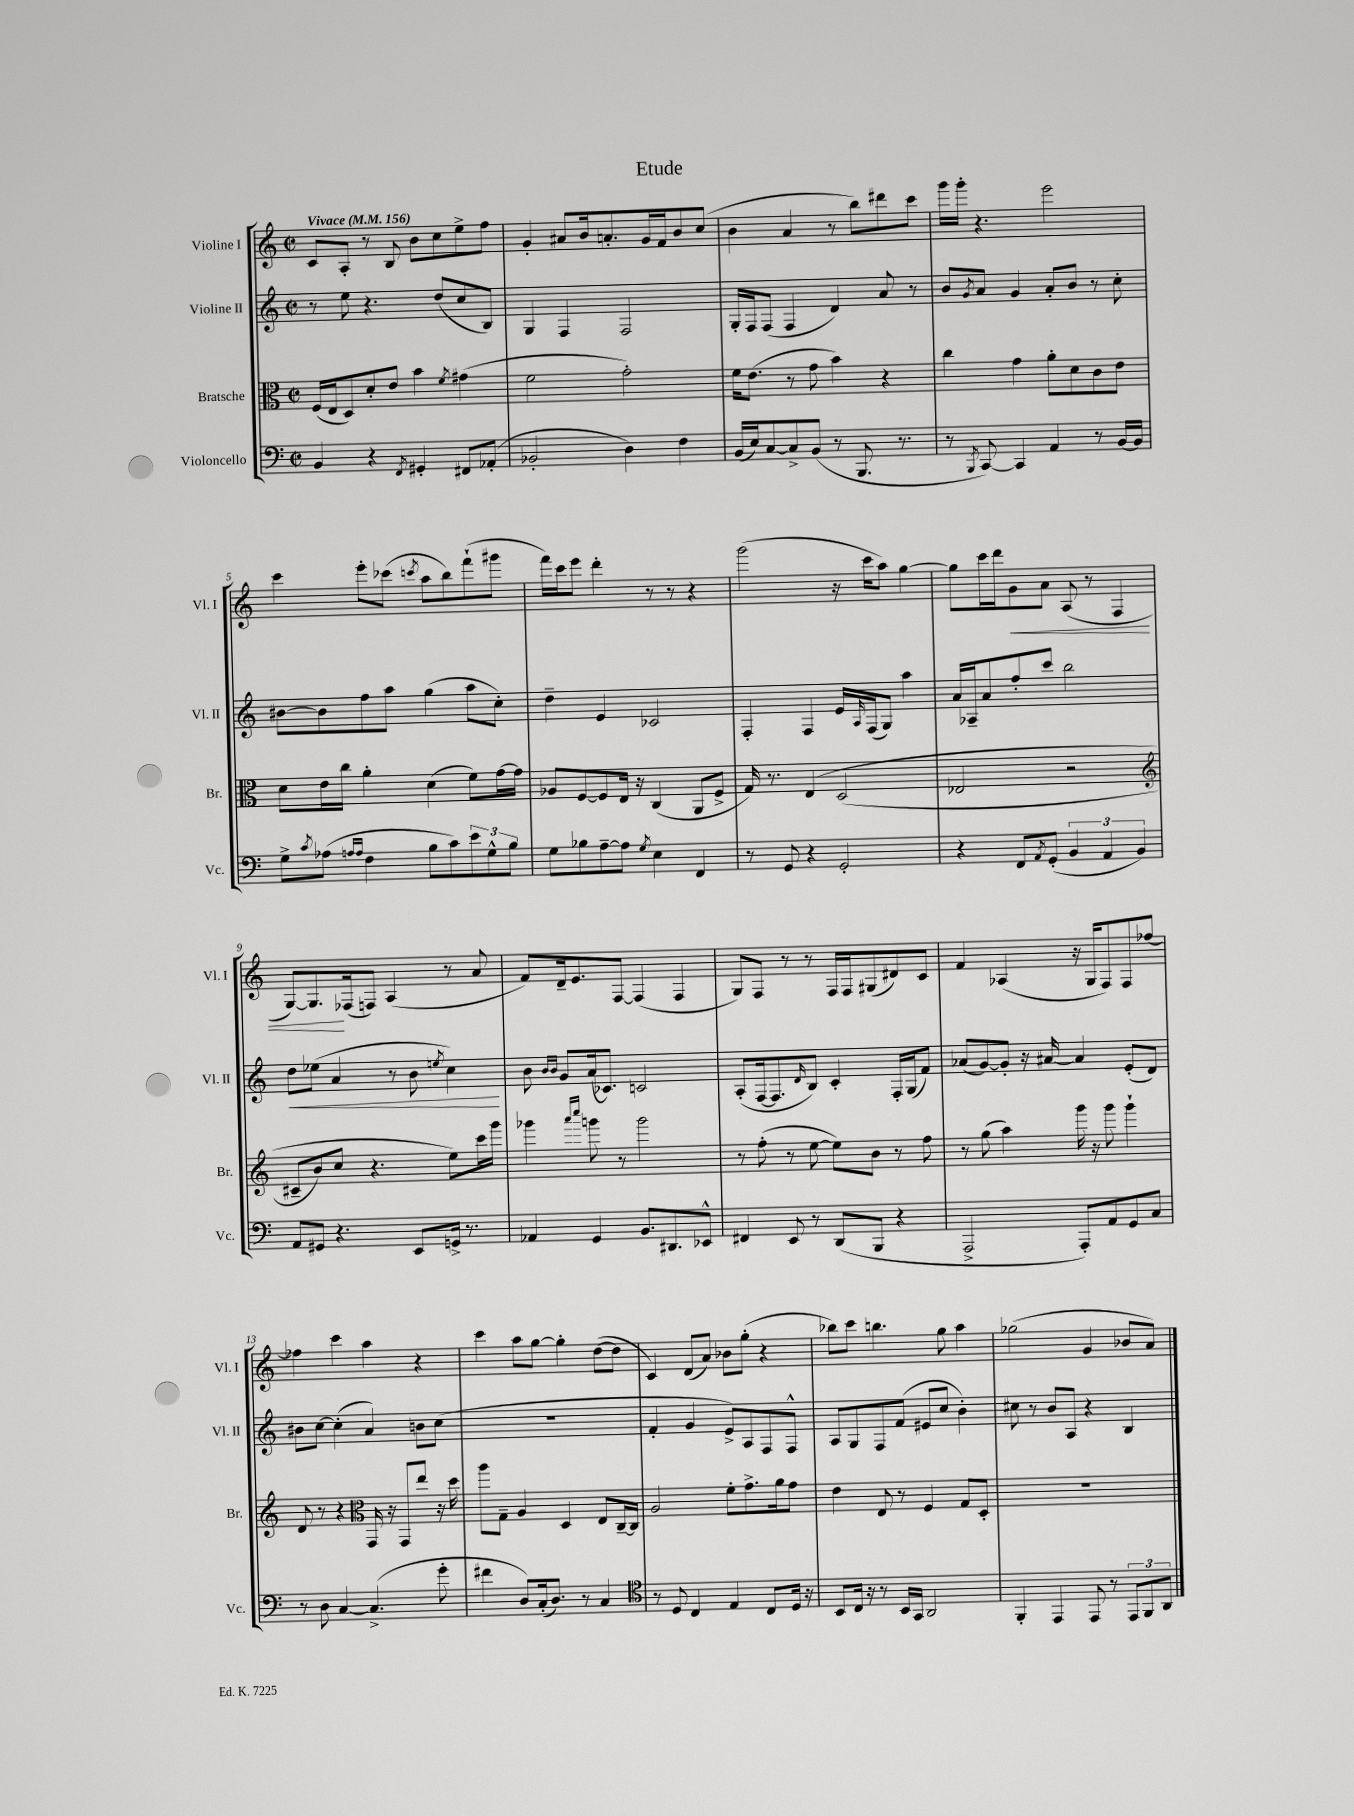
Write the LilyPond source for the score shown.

\header { title = "Etude" }
<<
\new StaffGroup <<
\new Staff = "s0" \with { instrumentName = "Violine I" shortInstrumentName = "Vl. I" } {
    \clef treble \key c \major \defaultTimeSignature \time 2/2 \tempo "Vivace" 4 = 156
    c'8 a8-. r8 b8 b'8 c''8 e''8-> f''8 |
    g'4-. ais'8 b'16 a'8.-. g'16 f'16 b'8 c''8( |
    b'4 a'4 r8 b''8) dis'''8 c'''8 |
    g'''16 g'''16-. r4. e'''2 |
    c'''4 e'''8-. ces'''8( \acciaccatura { c'''8 } a''8 b''8) f'''8-!( gis'''8 |
    f'''16) c'''16 e'''8 d'''4-. r8 r8 r4 |
    g'''2( r16 c'''16 a''8) g''4~ |
    g''8 c'''16 d'''16 g'8\< a'8 a8( r8 f4 |
    g8~) g8.\! fes16( f8) a4( r8 a'8 |
    f'8) d'16-- e'8. f8~ f4( f4 |
    g8) f8 r8 r8 f16 f16 gis8( dis'8) c'8 |
    f'4 aes4( r16 g16 f8) f8 fes''8~ |
    fes''4 c'''4 a''4 r4 |
    c'''4 a''8 g''8~ g''4-. d''8~( d''8 |
    c'4) d'8( a'8) bes'8 g''8-.( r4 |
    bes''8) c'''8 b''4. g''8 a''4 |
    ges''2( g'4 bes'8 a'8) \bar "|." |
}
\new Staff = "s1" \with { instrumentName = "Violine II" shortInstrumentName = "Vl. II" } {
    \clef treble \key c \major \defaultTimeSignature \time 2/2
    r8 e''8 r4. d''8( c''8 b8) |
    g4 f4 f2 |
    g16-. f16 f8( f4 d'4) a'8 r8 |
    b'8 \acciaccatura { g'8 } a'8 g'4 a'8-. b'8 r8 c''8-. |
    bis'8~ bis'8 f''8 a''8 g''4( a''8 c''8-.) |
    d''4-- e'4 ces'2 |
    f4-. f4 e'16 \grace { a16 } f16( g8) a''4 |
    a'16 aes16-- a'8 f''8-. c'''8 b''2 |
    d''8\< ees''8( a'4 r8 b'8 \acciaccatura { e''8 } c''4\!) |
    b'8 \grace { b'16 b'16 } g'8 a'16( ces'8.) c'2 |
    a8-.( f16~ f8. \grace { d'16 } b8) c'4-. f16-. g16( f'8) |
    aes'8( g'8~) g'8-. r16 ais'16~ ais'4 e'8-.( d'8) |
    bis'8 c''8~ c''4-.( a'4) b'8 c''8( |
    R1 |
    f'4-. g'4 e'8->) a8 f8 f8-^ |
    a8 g8 f8 f'8( eis'8 c''8 b'4-.) |
    cis''8 r8 b'8 a8 r4 b4 \bar "|." |
}
\new Staff = "s2" \with { instrumentName = "Bratsche" shortInstrumentName = "Br." } {
    \clef alto \key c \major \defaultTimeSignature \time 2/2
    f16( e16 d8) d'8-. e'8 b'4 \acciaccatura { f'8 } gis'4( |
    f'2 g'2-.) |
    f'16 e'8.( r8 g'8 b'4) r4 |
    c''4 g'4 a'8-. d'8 c'8 e'8 |
    d'8 e'16 c''16 a'4-. d'4( f'8) g'16~ g'16 |
    aes8 f8~ f8 e16 r16 c4( a,8 f8-> |
    g16) r8. e4\( d2( |
    ees2 r2 |
    \clef treble cis'8-- b'8) c''8 r4. e''8\) c'''16 g'''16 |
    ges'''4 \grace { a'''16 c''''16 } g'''8 r8 g'''2 |
    r8 f''8-.( r8 e''8~ e''8) b'8 r8 f''8 |
    r8 g''8( a''4) g'''16 r16 g'''8 g'''4-! |
    d'8 r8 r4 \clef alto g,16 r16 g,8 e''8 r16 d''16 |
    a''8 g8-- a4 d4 e8 c16~-- c16 |
    a2 f'8-. g'8.-> a'16 g'8 |
    e'4 e8 r8 f4 g8 d8-. |
    R1 \bar "|." |
}
\new Staff = "s3" \with { instrumentName = "Violoncello" shortInstrumentName = "Vc." } {
    \clef bass \key c \major \defaultTimeSignature \time 2/2
    b,4 r4 \acciaccatura { f,8 } gis,4-. fis,8 aes,8-.( |
    bes,2-. d4) f4 |
    b,16( e16) c8~ c8-> b,8( r8 b,,8. r8. |
    r8 \acciaccatura { b,,8 } c,8~) c,4 a,4 r8 b,16~ b,16 |
    g8-> \acciaccatura { c'8 } aes8( \grace { a16 a16 } f4 b8 c'8) \tuplet 3/2 { e'8 g8-^ b8 } |
    g8 bes8 a8~-- a8 \acciaccatura { g8 } e4 f,4 |
    r8 g,8 r4 g,2-. |
    r4 f,8 \acciaccatura { a,8 } g,8-.( \tuplet 3/2 { b,4 a,4 b,4) } |
    a,8 gis,8 r4. e,8 g,16-> r8. |
    aes,4 g,4 b,8. dis,8. ees,8-^ |
    fis,4 e,8 r8 d,8( b,,8 r4 |
    a,,2-> a,,8-.) a,8 g,8 c8 |
    r8 d8 c4~ c4.->( g'8-. |
    fis'4 d8) c16-.( d8.) r8 c4 |
    \clef tenor r8 d8 c4 e4 c8 d16 r16 |
    b,8 c16 r16 r8 b,16 g,16 a,2 |
    f,4-. e,4 e,8 r8 \tuplet 3/2 { e,8 f,8 a,8 } \bar "|." |
}
>>
>>
